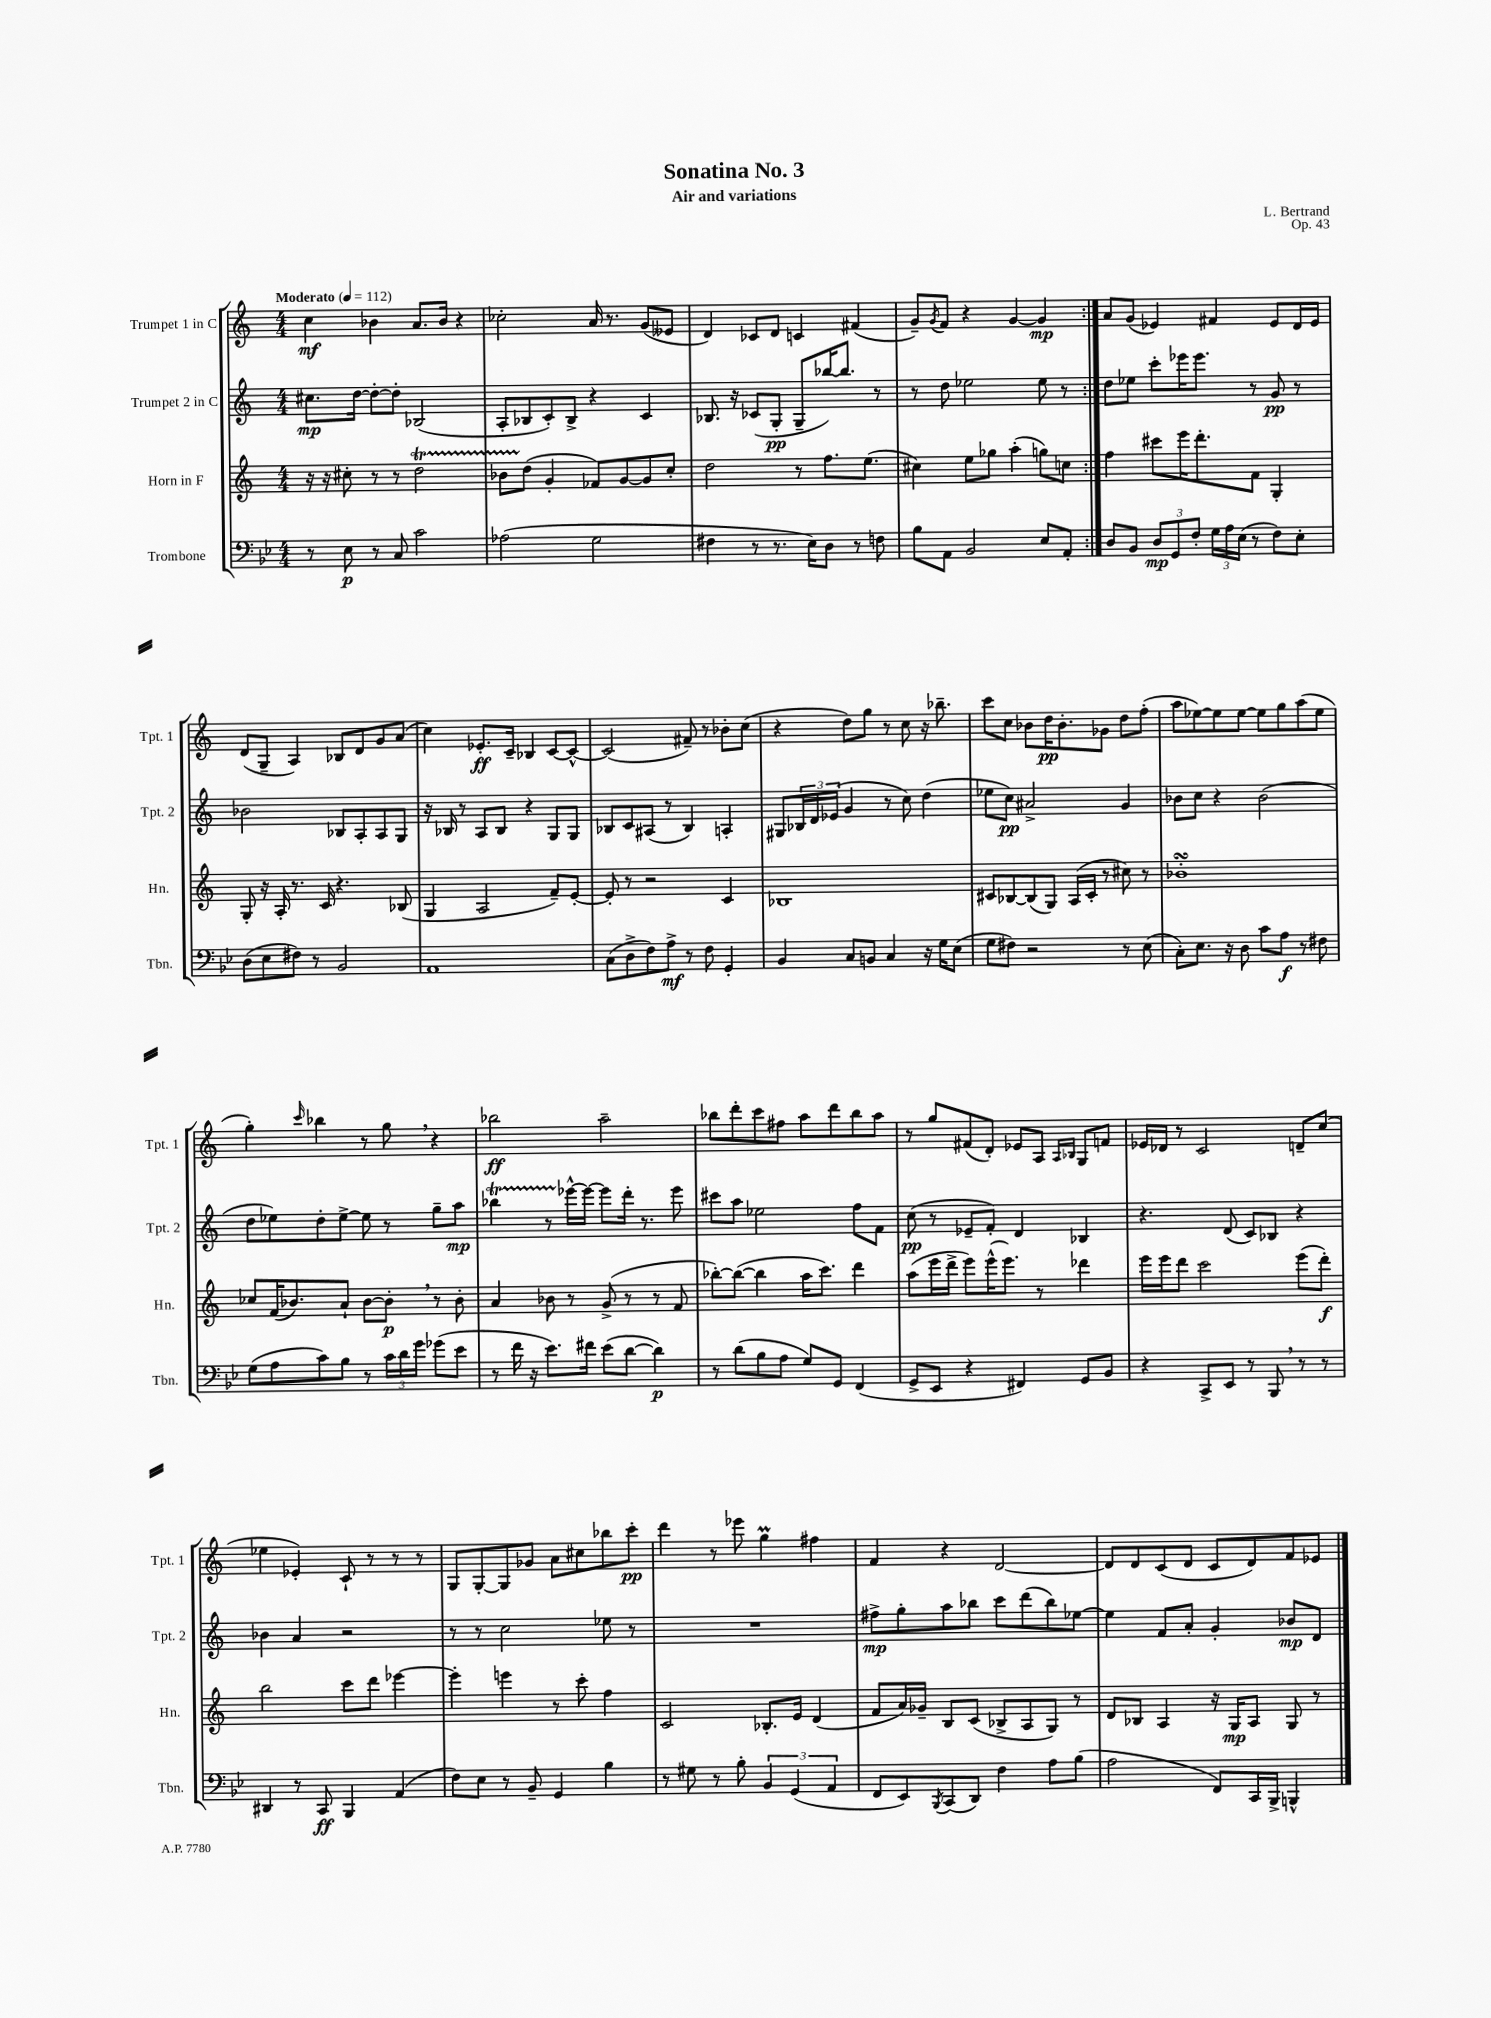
\header { title = "Sonatina No. 3" composer = "L. Bertrand" subtitle = "Air and variations" opus = "Op. 43" }
<<
\new StaffGroup <<
\new Staff = "s0" \with { instrumentName = "Trumpet 1 in C" shortInstrumentName = "Tpt. 1" } {
    \clef treble \key c \major \numericTimeSignature \time 4/4 \tempo "Moderato" 4 = 112
    \repeat volta 2 { c''4\mf bes'4 a'8. bes'16 r4 |
    ces''2-. a'16 r8. g'8( eeses'8 |
    d'4) ces'8 d'8 c'4 fis'4( |
    g'8--) \acciaccatura { g'8 } f'8 r4 g'4~ g'4\mp | }
    a'8 g'8( ees'4) fis'4 ees'8 d'16 ees'16 |
    d'8( g8-- a4) bes8 d'8 g'8 a'8( |
    c''4) ees'8.-.\ff c'16-- bes4 c'8~ c'8~-^ |
    c'2( fis'8--) r8 bes'8-. c''8( |
    r4 d''8) g''8 r8 c''8 r16 bes''8.-- |
    c'''8 c''8 bes'8 d''16\pp bes'8.-. ges'8 d''8 f''8-.( |
    a''8 ees''8~) ees''8 ees''8~ ees''8 g''8 a''8( ees''8 |
    g''4-.) \grace { c'''16 } bes''4 r8 g''8 \breathe r4 |
    bes''2\ff a''2-- |
    bes''8 d'''8-. c'''8 fis''8 a''8 d'''8 bes''8 a''8 |
    r8 g''8 fis'8( d'8-.) ees'8 a8 \grace { a16 bes16 } g8 f'8 |
    ees'16 des'16 r8 c'2 d'8-- c''8( |
    ees''4 ees'4-.) c'8-! r8 r8 r8 |
    g8 g8~-. g8 ges'8 a'8 cis''8 bes''8 c'''8-.\pp |
    d'''4 r8 ees'''8 g''4\prall fis''4 |
    f'4 r4 d'2~ |
    d'8 d'8 c'8( d'8 c'8 d'8) f'8 ees'8 \bar "|." |
}
\new Staff = "s1" \with { instrumentName = "Trumpet 2 in C" shortInstrumentName = "Tpt. 2" } {
    \clef treble \key c \major \numericTimeSignature \time 4/4
    \repeat volta 2 { cis''8.\mp d''16~ d''8~-. d''8-. bes2( |
    a8-. bes8 c'8-.) bes8-> r4 c'4 |
    bes8. r16 ces'8( g8-.\pp g8-- bes''16~) bes''8. r8 |
    r8 d''8 ees''2 ees''8 r8 | }
    d''8 ees''8 c'''8-. ees'''16 ees'''8. r8 g'8\pp r8 |
    bes'2 bes8 a8-. a8 g8 |
    r16 bes16 r8 a8 bes8 r4 g8 g8 |
    bes8 c'8 ais8( r8 bes4) a4-. |
    gis8 \tuplet 3/2 { bes16 d'16 ees'16( } g'4 r8 c''8) d''4( |
    ees''8 c''8\pp) ais'2-> g'4 |
    bes'8 c''8 r4 bes'2( |
    d''8 ees''8) d''8-. ees''8~-> ees''8 r8 g''8-- a''8\mp |
    bes''4\startTrillSpan r8 ees'''16~-^\stopTrillSpan ees'''16~ ees'''8 d'''16-. r8. ees'''8 |
    cis'''8 a''8 ees''2 f''8 f'8 |
    c''8\pp( r8 ees'8-- f'8-.) d'4 bes4 |
    r4. d'8( c'8) bes8 r4 |
    bes'4 a'4 r2 |
    r8 r8 c''2 ees''8 r8 |
    R1 |
    fis''8->\mp g''8-. a''8 bes''8 c'''8 d'''8( bes''8) ees''8~ |
    ees''4 f'8 a'8-. g'4-. bes'8\mp d'8 \bar "|." |
}
\new Staff = "s2" \with { instrumentName = "Horn in F" shortInstrumentName = "Hn." } {
    \clef treble \key c \major \numericTimeSignature \time 4/4
    \repeat volta 2 { r16 r16 cis''8-. r8 r8 d''2\startTrillSpan |
    bes'8 d''8\stopTrillSpan( g'4-. fes'8) g'8~ g'8 c''8-. |
    d''2 r8 f''8. e''8.( |
    cis''4) e''8 ges''8 a''4-.( g''8) c''8 | }
    f''4 cis'''8 e'''16 d'''8.-. f'8 g4-. |
    g8-. r16 a16-. r8. c'16 r4. bes8( |
    g4 a2 f'8--) e'8~-. |
    e'8-. r8 r2 c'4 |
    bes1 |
    cis'8 bes8~ bes8( g8) a16( cis'16-. r8 cis''8) r8 |
    bes'1-.\turn |
    ces''8 f'16( bes'8.) a'8-! bes'8~ bes'8-.\p \breathe r8 bes'8-. |
    a'4 bes'8 r8 g'8->( r8 r8 f'8 |
    bes''8~-.) bes''8~( bes''4 a''16 c'''8.) d'''4 |
    a''8( e'''16 d'''16-> e'''8) e'''16-^( e'''8.) r8 des'''4 |
    e'''16 e'''16 d'''8 c'''2 e'''8( d'''8-.\f) |
    b''2 c'''8 d'''8 ees'''4~ |
    ees'''4-. e'''4 r8 c'''8-. f''4 |
    c'2 bes8.-. e'16 d'4( |
    f'8 a'16) ges'16-- b8 c'8( bes8-> a8 g8) r8 |
    d'8 bes8 a4 r16 g16\mp a8 g8 r8 \bar "|." |
}
\new Staff = "s3" \with { instrumentName = "Trombone" shortInstrumentName = "Tbn." } {
    \clef bass \key bes \major \numericTimeSignature \time 4/4
    \repeat volta 2 { r8 ees8\p r8 c8 c'2 |
    aes2( g2 |
    fis4 r8 r8. ees16) d8 r8 f8 |
    bes8 a,8 bes,2 ees8 a,8-. | }
    d8 bes,8 \tuplet 3/2 { d8\mp g,8 f8-. } \tuplet 3/2 { g16 a16 ees16( } r8 f8) ees8-. |
    d8( ees8 fis8) r8 bes,2 |
    a,1 |
    c8( d8-> f8) a8->\mf r8 f8 g,4-. |
    bes,4 c8 b,8 c4 r16 g16 ees8( |
    g8 fis8) r2 r8 ees8( |
    c8-.) ees8. r16 d8 c'8 a8\f r8 fis8 |
    g8( a8 c'8) bes8 r8 \tuplet 3/2 { c'16 d'16 g'16 } ges'8( ees'8 |
    r8 f'16 r16 ees'8.) fis'16 ees'8( d'8~ d'4\p) |
    r8 d'8( bes8 a8 g8) g,8 f,4( |
    g,8-> ees,8 r4 fis,4) g,8 bes,8 |
    r4 c,8-> ees,8 r8 bes,,8 \breathe r8 r8 |
    dis,4 r8 c,8\ff bes,,4 a,4( |
    f8) ees8 r8 bes,8-- g,4 bes4 |
    r8 gis8 r8 bes8-. \tuplet 3/2 { bes,4 g,4( a,4 } |
    f,8 ees,8) \acciaccatura { bes,,8 } c,8( d,8) f4 a8 bes8( |
    a2 f,8) c,16 bes,,16-> b,,4-^ \bar "|." |
}
>>
>>
\layout { \context { \Score \remove "Bar_number_engraver" } }
